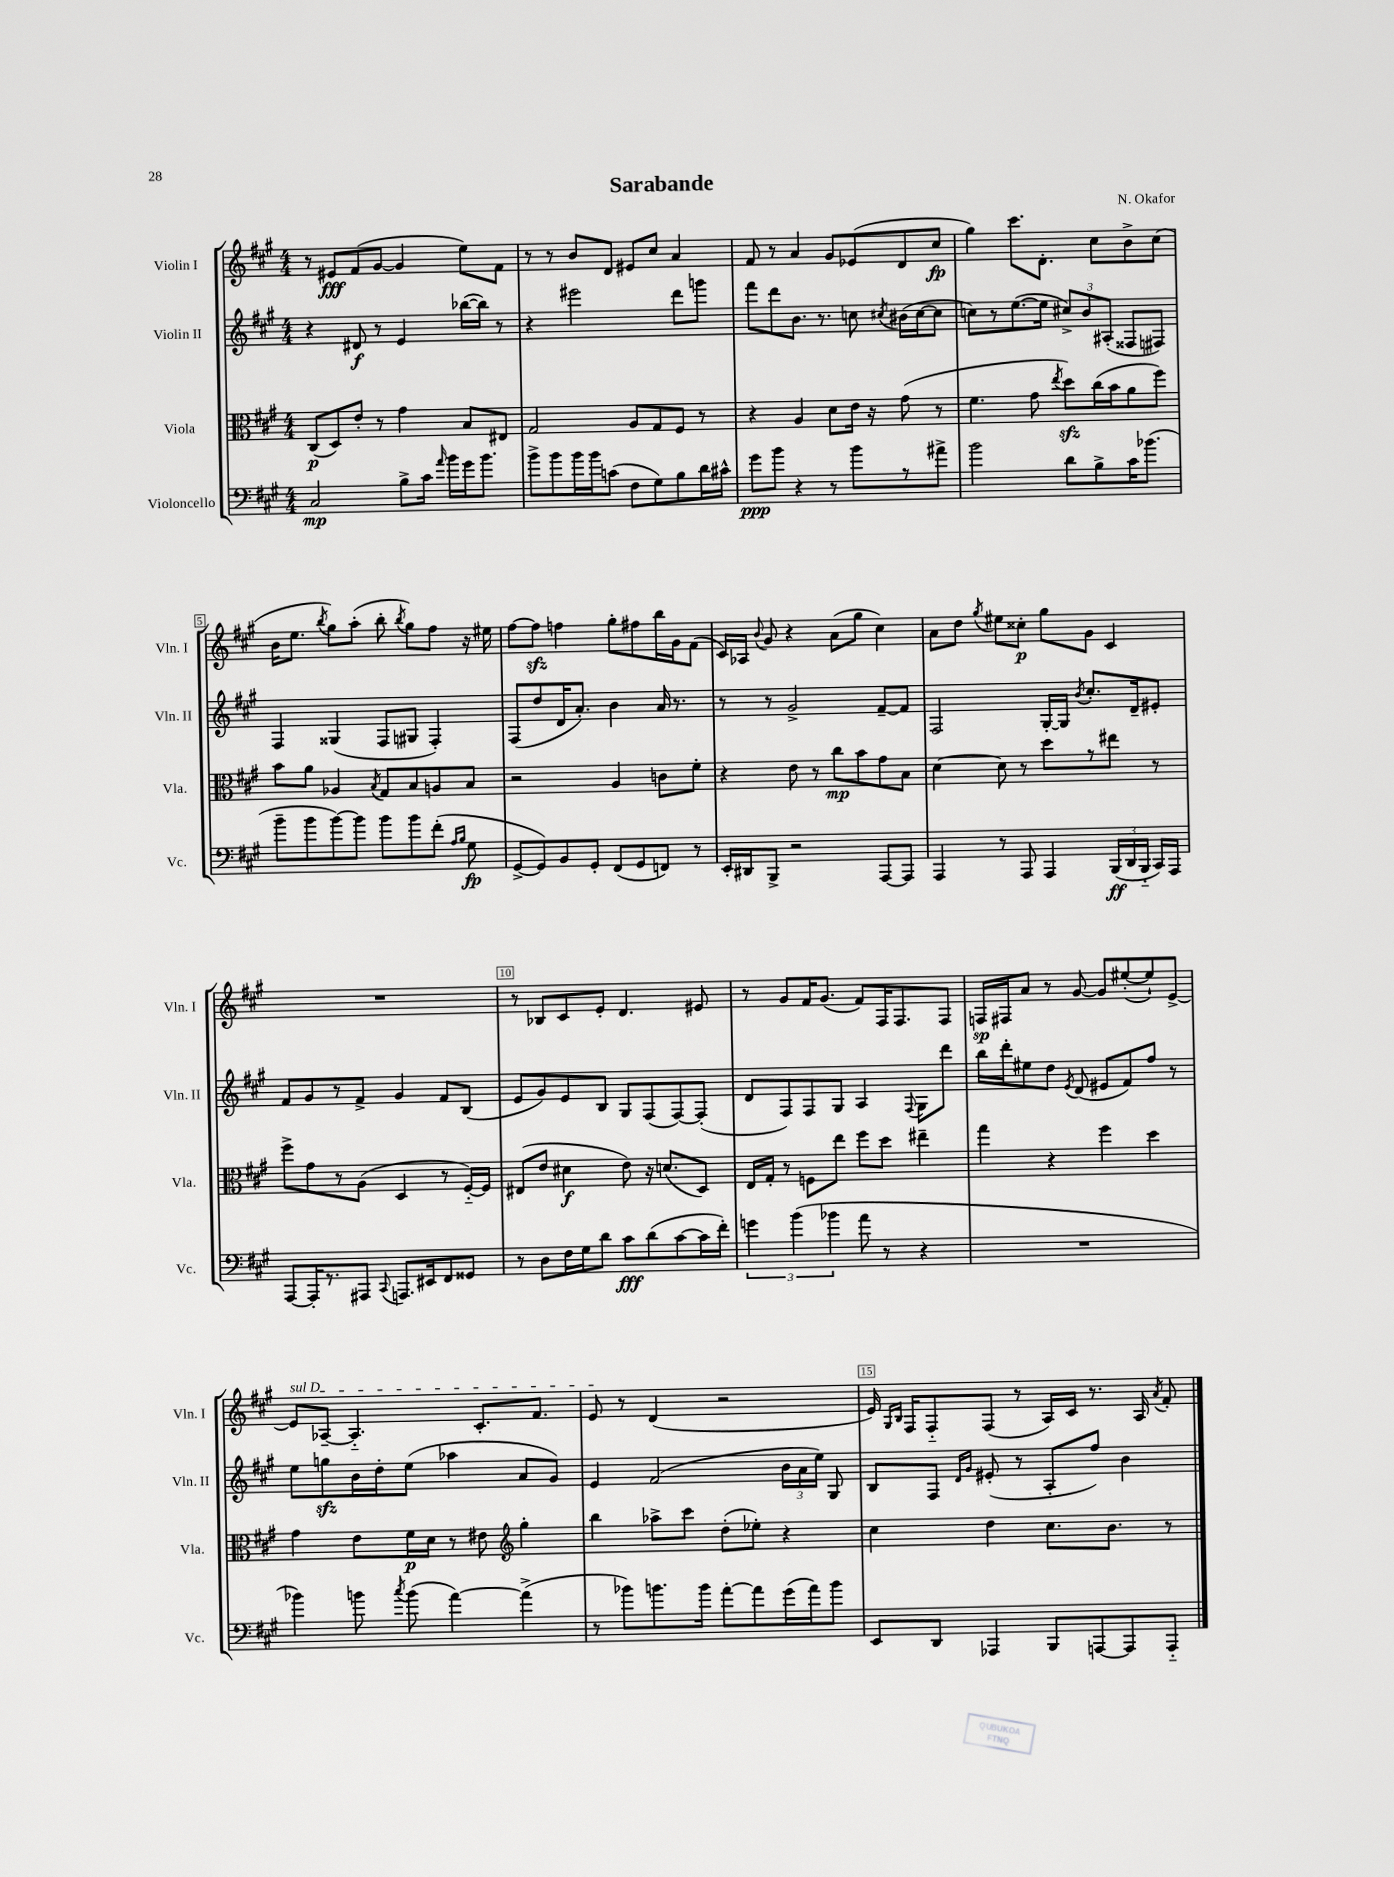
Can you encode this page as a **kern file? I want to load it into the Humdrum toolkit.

**kern	**dynam	**kern	**dynam	**kern	**dynam	**kern	**dynam
*part4	*part4	*part3	*part3	*part2	*part2	*part1	*part1
*staff4	*staff4	*staff3	*staff3	*staff2	*staff2	*staff1	*staff1
*I"Violoncello	*	*I"Viola	*	*I"Violin II	*	*I"Violin I	*
*I'Vc.	*	*I'Vla.	*	*I'Vln. II	*	*I'Vln. I	*
*clefF4	*	*clefC3	*	*clefG2	*	*clefG2	*
*k[f#c#g#]	*	*k[f#c#g#]	*	*k[f#c#g#]	*	*k[f#c#g#]	*
*M4/4	*	*M4/4	*	*M4/4	*	*M4/4	*
=1	=1	=1	=1	=1	=1	=1	=1
2C#/	mp	(8C#/L	p	4r	.	8r	.
.	.	8D/)	.	.	.	8e#X/L	fff
.	.	8e'/J	.	8d#X/	f	(8f#/	.
.	.	8r	.	8r	.	[8g#/J	.
8B^\L	.	4g#\	.	4e/	.	4g#/]	.
16c#\Jk	.	.	.	.	.	.	.
16qqa/	.	.	.	.	.	.	.
16b\LL	.	.	.	.	.	.	.
16g#\J	.	8B/L	.	([16bb-X\LL	.	8ee\L)	.
8.b\J	.	.	.	16bb-\JJ])	.	.	.
.	.	8E#X/J	.	8r	.	8f#\J	.
=2	=2	=2	=2	=2	=2	=2	=2
8b^\L	.	2G#/	.	4r	.	8r	.
8b\	.	.	.	.	.	8r	.
16b\L	.	.	.	2eee#X\	.	8b/L	.
16b\J	.	.	.	.	.	.	.
(8cn\J	.	.	.	.	.	8d/J	.
8F#\L	.	8A/L	.	.	.	8e#X/L	.
8G#\)	.	8G#/	.	.	.	8cc#/J	.
8B\	.	8F#/J	.	8ddd\L	.	4a/	.
16d\L	.	8r	.	8gggn\J	.	.	.
16c#X^^\JJ	.	.	.	.	.	.	.
=3	=3	=3	=3	=3	=3	=3	=3
8g#\L	ppp	4r	.	8fff#\L	.	8f#/	.
8b\J	.	.	.	8ddd\	.	8r	.
4r	.	4A/	.	8.b\J	.	4a/	.
.	.	.	.	8.r	.	.	.
8r	.	8d\L	.	.	.	8g#/L	.
8b\L	.	16e\Jk	.	8ccn\	.	(8e-X/	.
.	.	16r	.	.	.	.	.
.	.	.	.	8qcc#X/	.	.	.
8r	.	(8g#\	.	(16b#X\LL	.	8d/	.
.	.	.	.	[16cc#\J	.	.	.
8a#X^\J	.	8r	.	8cc#\J]	.	8cc#/J	fp
=4	=4	=4	=4	=4	=4	=4	=4
2b\	.	4.f#\	.	8ccn\L)	.	4gg#\)	.
.	.	.	.	8r	.	.	.
.	.	.	.	([8.ee\	.	8.ccc#\L	.
.	.	8g#\	.	.	.	.	.
.	.	.	.	16ee\Jk]	.	8.d'\J	.
.	.	8qee/	.	.	.	.	.
8d\L	.	8ddzz\L)	.	12cc#X^/L)	.	.	.
.	.	.	.	12b/	.	.	.
8B^\	.	(16cc#\L	.	.	.	8cc#\L	.
.	.	.	.	(12A#X'/J	.	.	.
.	.	16b\J	.	.	.	.	.
16c#\K	.	8a\	.	8F##X/L	.	8b^\	.
(8.b-X\J	.	.	.	.	.	.	.
.	.	8ff#\J)	.	8F#X/J)	.	(8cc#\J	.
!!LO:LB:g=z
=5	=5	=5	=5	=5	=5	=5	=5
8b~\L	.	8b\L	.	4F#/	.	16b\KL	.
.	.	.	.	.	.	8.ee\J	.
8b\	.	8a\J	.	.	.	.	.
.	.	.	.	.	.	8qbb/	.
[8b\)	.	4A-X/	.	(4G##X/	.	8gg#\L)	.
8b\J]	.	.	.	.	.	(8aa'\J	.
.	.	8qB/	.	.	.	.	.
8b\L	.	8G#/L	.	8F#/L	.	8bb'\	.
.	.	.	.	.	.	8qbb/	.
8b\	.	8B/	.	8G#X/J	.	8gg#\L)	.
(8f#'\J	.	8An/	.	4F#'/)	.	8ff#\J	.
16qqA/LL	.	.	.	.	.	.	.
16qqB/JJ	.	.	.	.	.	.	.
8G#\	fp	8B/J	.	.	.	16r	.
.	.	.	.	.	.	16ee#X\	.
=6	=6	=6	=6	=6	=6	=6	=6
[8GG#^/L	.	2r	.	(8F#/L	.	[8ff#\L	.
8GG#/])	.	.	.	8dd/	.	8ff#zz\J]	.
8BB/	.	.	.	16d/K	.	4ffn\	.
.	.	.	.	8.a'/J)	.	.	.
8GG#'/J	.	.	.	.	.	.	.
(8FF#/L	.	4A/	.	4b\	.	8gg#'\L	.
8GG#/	.	.	.	.	.	8ff#X\	.
8FFn/J)	.	8cn\L	.	16a/	.	16bb\L	.
.	.	.	.	8.r	.	16g#\J	.
8r	.	8f#'\J	.	.	.	(8f#\J	.
=7	=7	=7	=7	=7	=7	=7	=7
16EE'/LL	.	4r	.	8r	.	16c#/LL)	.
16DD#X/J	.	.	.	.	.	16A-X/JJ	.
.	.	.	.	.	.	8qqb/	.
8BBB^/J	.	.	.	8r	.	8g#/	.
2r	.	8e\	.	2g#^/	.	4r	.
.	.	8r	.	.	.	.	.
.	.	8cc#\L	mp	.	.	(8a\L	.
.	.	8b\	.	.	.	8gg#\J	.
[8AAA/L	.	8g#\	.	[8f#~/L	.	4cc#\)	.
8AAA/J]	.	8B\J	.	8f#/J]	.	.	.
=8	=8	=8	=8	=8	=8	=8	=8
4AAA/	.	[4d\	.	2F#/	.	8a\L	.
.	.	.	.	.	.	8dd\J	.
.	.	.	.	.	.	8qgg#/	.
8r	.	8d\]	.	.	.	8ee#X\L	.
8AAA/	.	8r	.	.	.	8cc##X'\J	p
4AAA/	.	8dd\L	.	[16G#'/LL	.	8gg#\L	.
.	.	.	.	16G#/JJ]	.	.	.
.	.	.	.	8qb/	.	.	.
.	.	8r	.	8.cc#'/L	.	8g#\J	.
(24BBB/LL	ff	8ee#X\J	.	.	.	4c#/	.
24DD/	.	.	.	.	.	.	.
.	.	.	.	16d~/k	.	.	.
24BBB/JJ	.	.	.	.	.	.	.
16CC#/LL)	.	8r	.	8e#X'/J	.	.	.
16AAA/JJ	.	.	.	.	.	.	.
!!LO:LB:g=z
=9	=9	=9	=9	=9	=9	=9	=9
[8AAA/L	.	8ff#^\L	.	8f#/L	.	1r	.
16AAA'/K]	.	8g#\	.	8g#/	.	.	.
8.r	.	.	.	.	.	.	.
.	.	8r	.	8r	.	.	.
8AAA#X/J	.	(8A\J	.	8f#^/J	.	.	.
8qqCC#/	.	.	.	.	.	.	.
8.AAAn/L	.	4D/	.	4g#/	.	.	.
16EE#X/k	.	.	.	.	.	.	.
8FF#/	.	8r	.	8f#/L	.	.	.
8GG##X/J	.	[16F#/LL)	.	(8B/J	.	.	.
.	.	16F#/JJ]	.	.	.	.	.
=10	=10	=10	=10	=10	=10	=10	=10
8r	.	(8E#X/L	.	8e/L	.	8r	.
8D\L	.	8e/J	.	8g#/)	.	8B-X/L	.
16F#\L	.	4d#X\	f	8e/	.	8c#/	.
16G#\J	.	.	.	.	.	.	.
8d\J	.	.	.	8B/J	.	8e'/J	.
8c#\L	fff	8e\)	.	8G#/L	.	4.d/	.
(8d\	.	16r	.	(8F#/	.	.	.
.	.	(8.dn/L	.	.	.	.	.
[8c#\	.	.	.	[8F#/)	.	.	.
16c#\L]	.	8D/J)	.	(8F#'/J]	.	8e#X/	.
16f#'\JJ)	.	.	.	.	.	.	.
=11	=11	=11	=11	=11	=11	=11	=11
6gn\	.	16E/LL	.	8d/L	.	8r	.
.	.	16G#'/JJ	.	.	.	.	.
.	.	8r	.	8F#/)	.	8g#/L	.
(6b\	.	.	.	.	.	.	.
.	.	8Fn\L	.	8F#/	.	16f#/K	.
.	.	.	.	.	.	(8.g#/J	.
6b-X\	.	.	.	.	.	.	.
.	.	8ee\J	.	8G#/J	.	.	.
8a\	.	8ff#\L	.	4A/	.	8f#/L)	.
8r	.	8dd\J	.	.	.	16F#/K	.
.	.	.	.	.	.	8.F#/	.
.	.	.	.	8qqF#/	.	.	.
4r	.	4ee#X~\	.	8G#\L	.	.	.
.	.	.	.	8ddd\J	.	8F#/J	.
=12	=12	=12	=12	=12	=12	=12	=12
1r	.	4gg#\	.	16bb\LL	.	16Fn/LL	sp
.	.	.	.	16ddd'\J	.	16F#X/J	.
.	.	.	.	8ee#X\	.	8a/J	.
.	.	4r	.	8dd\J	.	8r	.
.	.	.	.	8qe/	.	.	.
.	.	.	.	(8d/	.	[8g#/	.
.	.	4ff#\	.	8e#X/L	.	8g#/L]	.
.	.	.	.	8f#/)	.	([8ee#X'/	.
.	.	4dd\	.	8ff#/J	.	8ee#`/])	.
.	.	.	.	8r	.	[8e^/J	.
!!LO:LB:g=z
=13	=13	=13	=13	=13	=13	=13	=13
!	!	!	!	!	!	!LO:TX:a:i:t=sul D	!
4b-X\)	.	4g#\	.	8ee\L	.	8e/L]	.
.	.	.	.	8ggnzz\	.	[8A-X~/J	.
8bn\	.	8e\L	.	16b\L	.	4.A-/]	.
.	.	.	.	16dd'\J	.	.	.
8qcc#/	.	.	.	.	.	.	.
(8b\	.	16f#\L	p	(8ee\J	.	.	.
.	.	16d\JJ	.	.	.	.	.
[4a\)	.	8r	.	4aa-X\	.	.	.
.	.	8e#X\	.	.	.	8.c#'/L	.
*	*	*clefG2	*	*	*	*	*
(4a^\]	.	4gg#'\	.	8a/L	.	.	.
.	.	.	.	.	.	8.f#/J	.
.	.	.	.	8g#/J)	.	.	.
=14	=14	=14	=14	=14	=14	=14	=14
8r	.	4bb\	.	4e/	.	8e/	.
8b-X\L)	.	.	.	.	.	8r	.
8.bn\	.	8aa-X^\L	.	(2f#/	.	(4d/	.
.	.	8ccc#\J	.	.	.	.	.
16b\Jk	.	.	.	.	.	.	.
[8a'\L	.	(8dd'\L	.	.	.	2r	.
8a\]	.	8ee-X'\J)	.	.	.	.	.
(16g#\L	.	4r	.	24b\LL	.	.	.
.	.	.	.	24a\	.	.	.
16a\J)	.	.	.	.	.	.	.
.	.	.	.	24ee\JJ)	.	.	.
8b\J	.	.	.	8G#/	.	.	.
=15	=15	=15	=15	=15	=15	=15	=15
8EE/L	.	4cc#\	.	8B/L	.	16e/)	.
.	.	.	.	.	.	16qqG#/LL	.
.	.	.	.	.	.	16qqB/JJ	.
.	.	.	.	.	.	16F#/KL	.
8DD/J	.	.	.	8F#/J	.	8F#/	.
.	.	.	.	16qqd/LL	.	.	.
.	.	.	.	16qqg#/JJ	.	.	.
4AAA-X/	.	4dd\	.	(8e#X'/	.	(8F#/J	.
.	.	.	.	8r	.	8r	.
8BBB/L	.	8.cc#\L	.	8A'/L	.	16A/LL)	.
.	.	.	.	.	.	16c#/JJ	.
[8AAAn/	.	.	.	8ff#/J)	.	8.r	.
.	.	8.b\J	.	.	.	.	.
8AAA/]	.	.	.	4b\	.	.	.
.	.	.	.	.	.	16A/	.
.	.	.	.	.	.	8qa/	.
8AAA/J	.	8r	.	.	.	8f#'/	.
==	==	==	==	==	==	==	==
*-	*-	*-	*-	*-	*-	*-	*-
